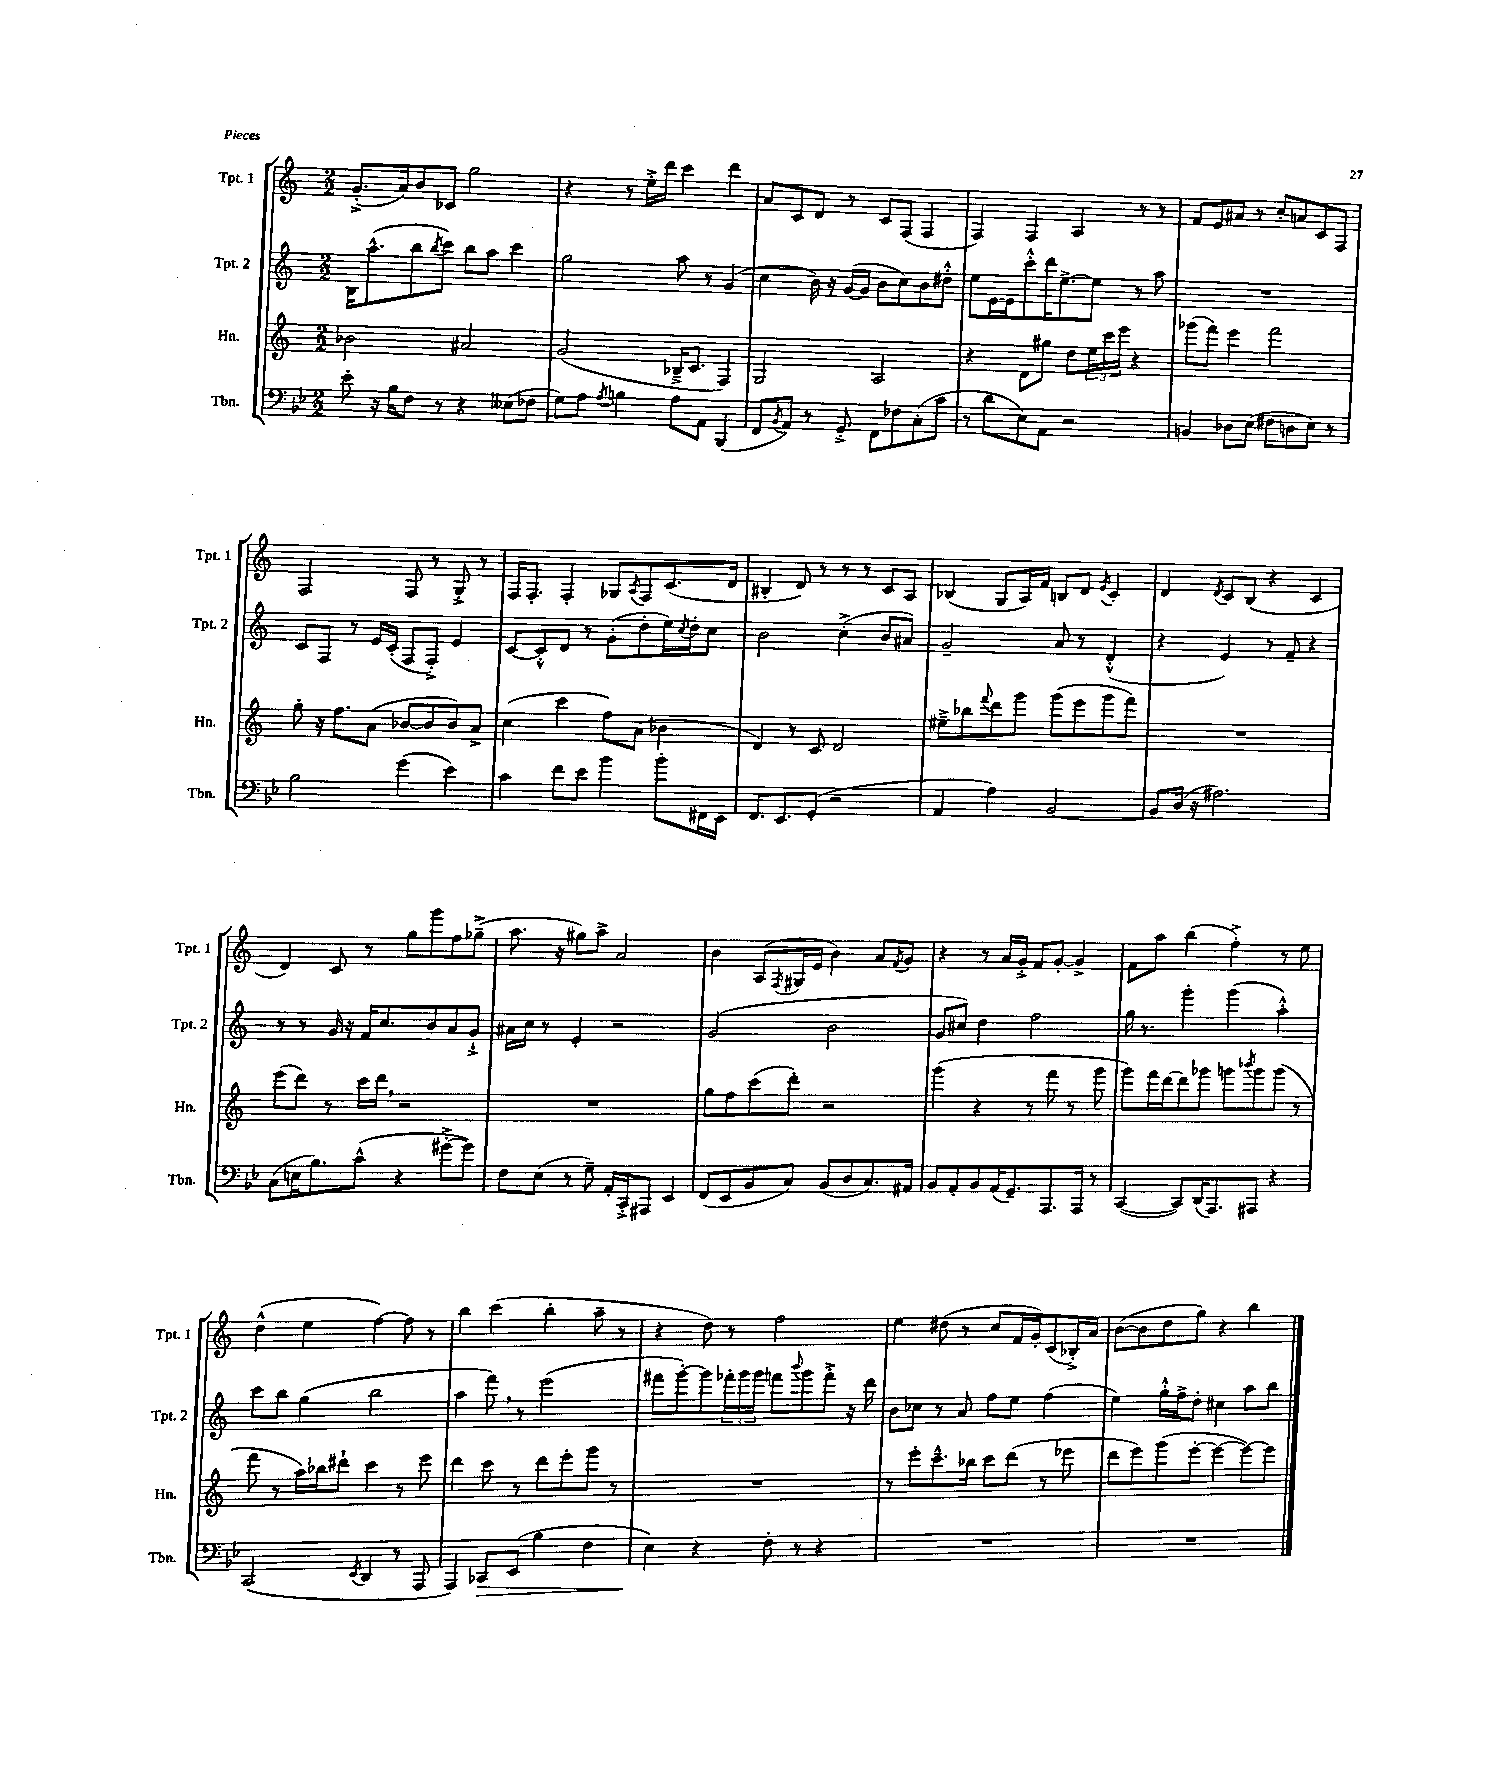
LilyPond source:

<<
\new StaffGroup <<
\new Staff = "s0" \with { instrumentName = "Tpt. 1" shortInstrumentName = "Tpt. 1" } {
    \clef treble \key c \major \numericTimeSignature \time 2/2
    g'8.-.->( a'16) b'8 ces'8 g''2 |
    r4 r8 e''16-.-> d'''16 c'''4 d'''4 |
    a'8 c'8 d'8 r8 c'8 f8( f4 |
    f4) f4 a4 r8 r8 |
    f'8 e'8 ais'8 r8 c''8-. a'8 c'8 f8 |
    f2 f8 r8 g8-.-> r8 |
    f16 f8.-. f4-. ges8 \acciaccatura { a8 } f8 c'8.( d'16 |
    bis4-. d'8) r8 r8 r8 c'8 a8 |
    bes4( g8 a16) f'16 b8 d'8 \acciaccatura { e'8 } c'4-. |
    d'4 \acciaccatura { d'8 } c'8 b8( r4 c'4 |
    d'4) c'8 r8 g''8 g'''8 f''8 ges''8--->( |
    a''8. r16 gis''8) a''8-> a'2 |
    b'4 a8( \acciaccatura { f8 } gis16 e'16 b'4) a'8 \acciaccatura { f'8 } g'8 |
    r4 r8 a'16 g'16-.-> f'8 g'8~-. g'4-> |
    f'8 a''8 b''4( f''4-.->) r8 e''8 |
    d''4-^( e''4 f''4~) f''8 r8 |
    b''4 c'''4( b''4-. a''8-- r8 |
    r4 d''8) r8 f''2 |
    e''4 dis''8( r8 c''8 f'16 g'16-.) c'8( bes16-.->) a'16 |
    b'8~( b'8 d''8 g''8) r4 b''4 \bar "|." |
}
\new Staff = "s1" \with { instrumentName = "Tpt. 2" shortInstrumentName = "Tpt. 2" } {
    \clef treble \key c \major \numericTimeSignature \time 2/2
    b16 a''8.-^( b''8 \acciaccatura { b''8 } c'''8) b''8 a''8 c'''4 |
    g''2 a''8 r8 g'4( |
    c''4 b'16) r16 g'16~( g'16 b'8 c''8) b'8 dis''8-.-^ |
    e''8 e'16~ e'16 c'''8-.-^ d'''16 e''8.~-> e''8 r8 a''8 |
    R1 |
    c'8 f8 r8 e'16 c'16-.( f8 f8-.->) e'4 |
    c'8~ c'8-.-^ d'8 r8 g'8-.( d''8-. e''16) \acciaccatura { c''8 } d''16-. c''8 |
    b'2 c''4-.->( b'8 ais'8) |
    g'2-- a'8 r8 d'4-.-^( |
    r4 e'4) r8 f'8-- r4 |
    r8 r8 g'16 r16 f'16 c''8. b'8 a'8 g'8-!-> |
    ais'16 c''16 r8 e'4-. r2 |
    g'2( b'2 |
    g'8 cis''8) d''4 f''2 |
    g''16 r8. g'''4-. g'''4( a''4-.-^) |
    c'''8 b''8 g''4( b''2 |
    a''4 f'''8) \breathe r8 e'''2( |
    fis'''8 g'''8~-.) g'''8 \tuplet 3/2 { fes'''16-. g'''16 g'''16 } f'''8 \appoggiatura { b'''8 } g'''8 f'''8-.-> r16 d'''16 |
    b'8 ces''8 r8 a'8 f''8 e''8 f''4( |
    e''4) g''16-.-^ f''16-> d''8-. cis''4 a''8 b''8 \bar "|." |
}
\new Staff = "s2" \with { instrumentName = "Hn." shortInstrumentName = "Hn." } {
    \clef treble \key c \major \numericTimeSignature \time 2/2
    bes'2 ais'2 |
    g'2( bes16---> c'8. f4) |
    g2 a2 |
    r4 d'8 gis''8 d''8 \tuplet 3/2 { e''16 c'''16 e'''16 } r4 |
    ges'''8( f'''8) e'''4 f'''2 |
    g''8-. r16 f''8. a'8( bes'8~ bes'8 bes'8) a'8-> |
    c''4( c'''4 f''8) a'8( bes'4 |
    d'4) r8 c'8 d'2 |
    eis''8---> bes''8 \appoggiatura { f'''8 } d'''8 g'''8 g'''8( e'''8 g'''8 f'''8) |
    R1 |
    e'''8( d'''8) r8 c'''16 d'''16 \breathe r2 |
    R1 |
    g''8 f''8 c'''8( d'''8-.) r2 |
    g'''4( r4 r8 f'''8 r8 g'''8 |
    g'''8) f'''16 d'''16~ d'''8 ges'''8 g'''8 \acciaccatura { bes'''8 } g'''8 g'''8( r8 |
    f'''8 r8 a''16) bes''16 dis'''8-! c'''4 r8 e'''8 |
    d'''4 c'''8 r8 d'''8 e'''8-. g'''8 r8 |
    R1 |
    r8 e'''8-. c'''8.---^ bes''16 c'''8 d'''8( r8 ees'''8 |
    d'''8 e'''8) g'''8( e'''8~-. e'''4~ e'''8~) e'''8 \bar "|." |
}
\new Staff = "s3" \with { instrumentName = "Tbn." shortInstrumentName = "Tbn." } {
    \clef bass \key bes \major \numericTimeSignature \time 2/2
    ees'8-. r16 bes16 f8 r8 r4 eeses8( fes8 |
    g8) a8 \acciaccatura { a8 } b4 a8 a,8 bes,,4( |
    f,8 \acciaccatura { bes,8 } a,8) r8 g,8-.-> f,8 fes8 c8-.( c'8 |
    r8 d'8 ees8) a,8 r2 |
    b,4 des8 ees8( fis8 d8 ees8) r8 |
    bes2 g'4( ees'4) |
    c'4 f'8 ees'8 bes'4 bes'8-. fis,16 ees,16 |
    f,8. ees,8. g,8-.( r2 |
    a,4 a4) bes,2~ |
    bes,8 d16( r16 ais2.) |
    c8( e16 bes8.) c'8-^( r4 gis'8~-.-> gis'8) |
    f8 ees8( r8 g8--) a,16-. c,16-.-> ais,,8 ees,4 |
    f,8( ees,8 bes,8 c8) bes,8( d8 c8.) ais,16 |
    bes,8 a,8-. bes,8 a,16( g,8.--) a,,8. a,,16 r8 |
    c,4~( c,8) d,16( a,,8.) ais,,8 r4 |
    c,2( \acciaccatura { ees,8 } d,4 r8 a,,8 |
    a,,4) ces,8\> ees,8( bes4 f4 |
    ees4\!) r4 f8-. r8 r4 |
    R1 |
    R1 \bar "|." |
}
>>
>>
\layout { \context { \Score \remove "Bar_number_engraver" } }
